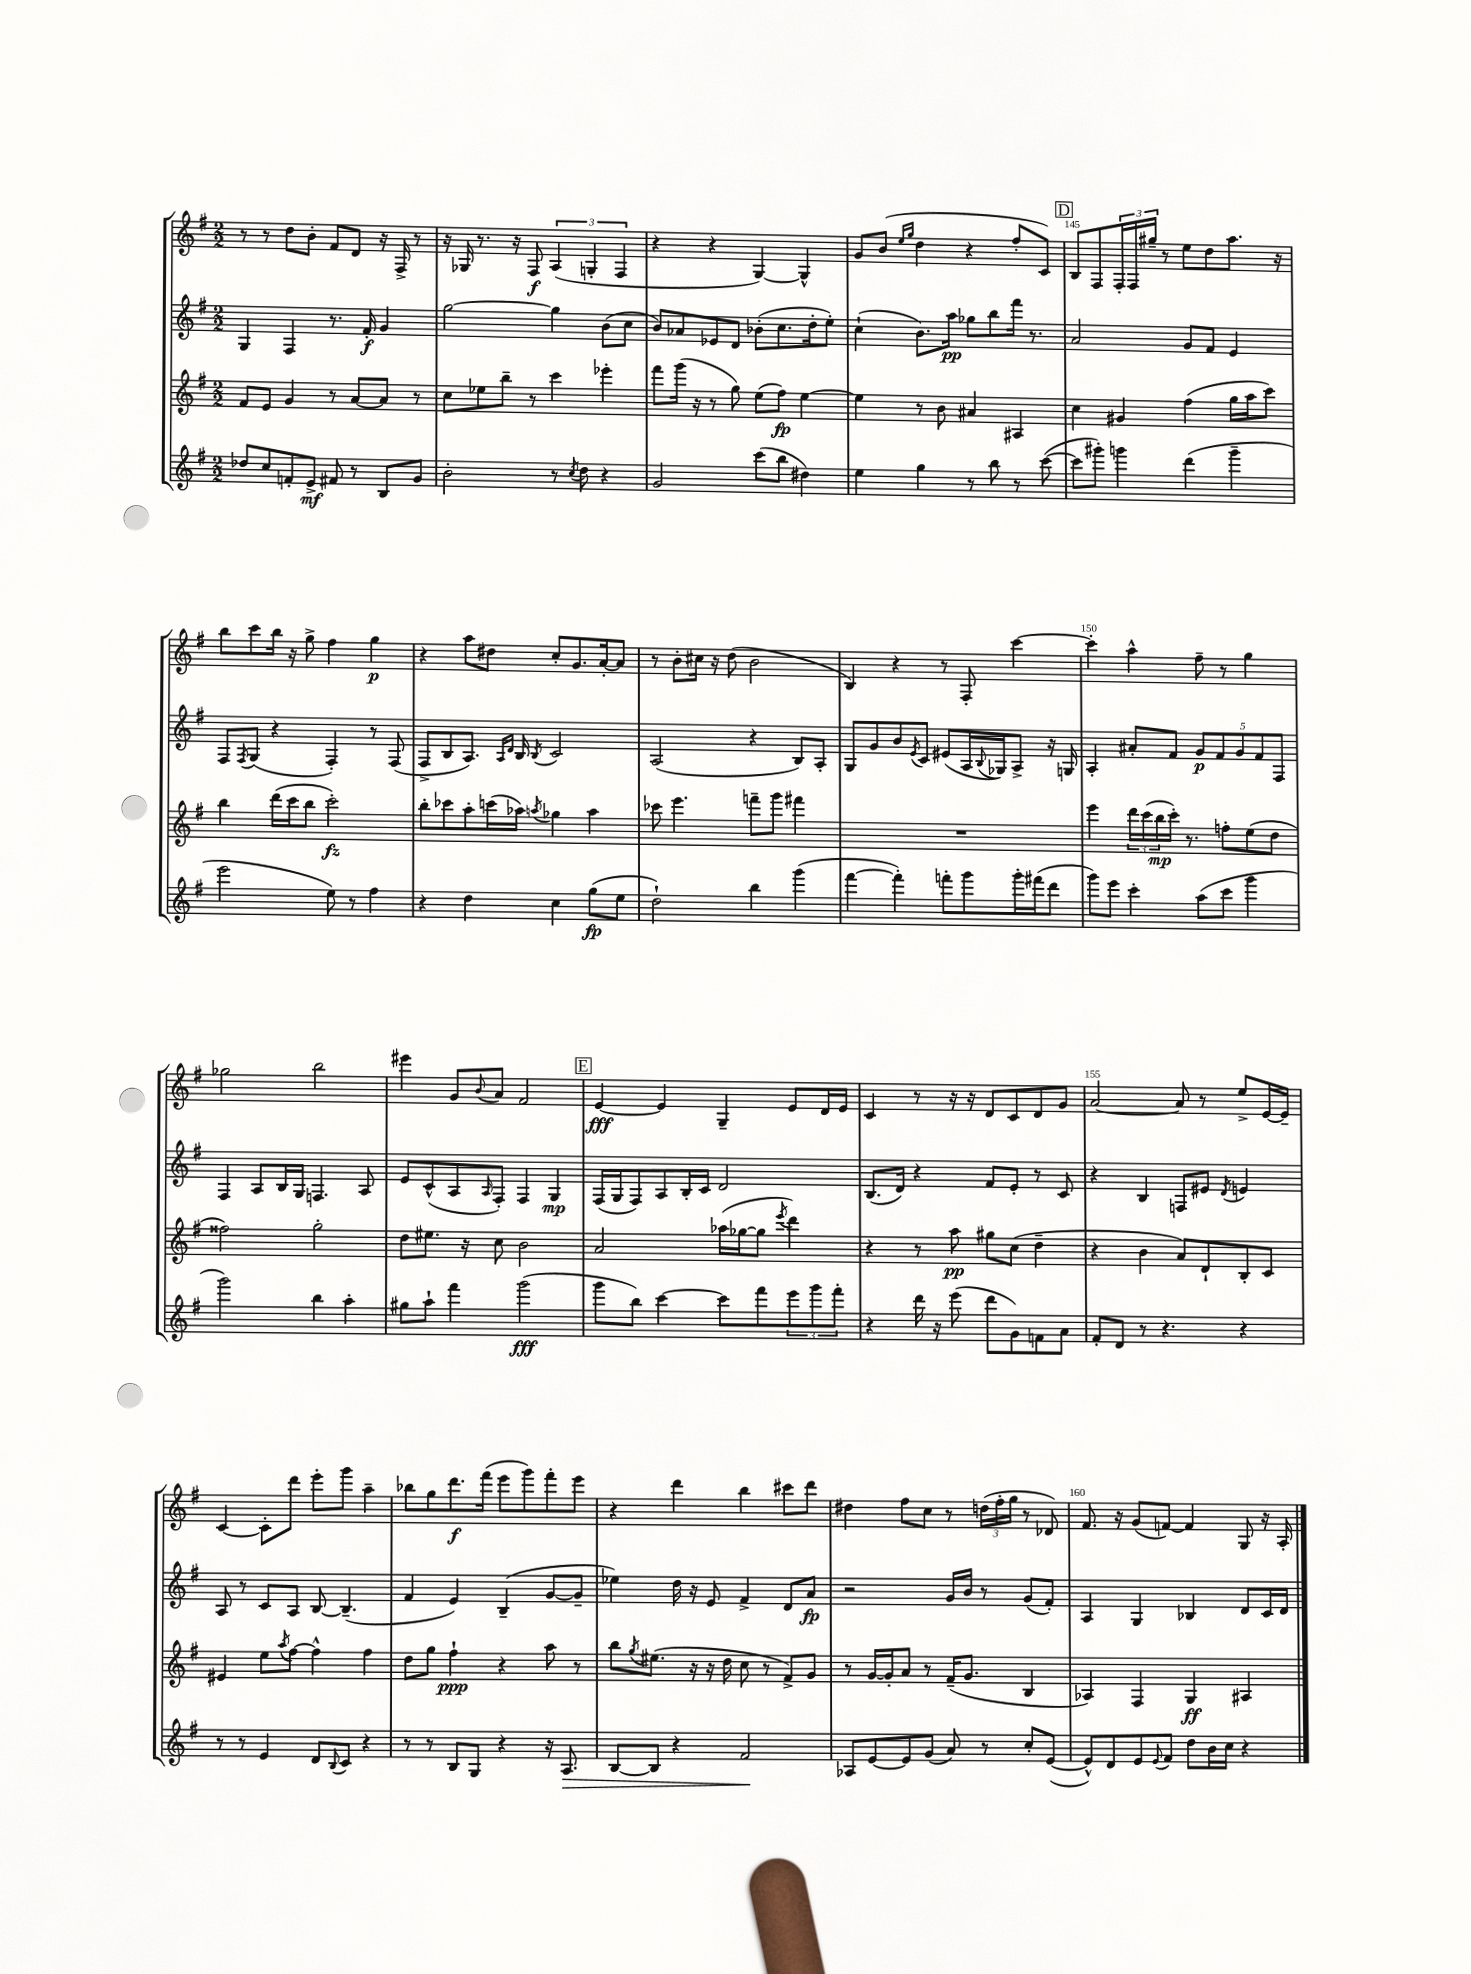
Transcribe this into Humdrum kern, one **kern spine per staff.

**kern	**kern	**kern	**kern
*staff4	*staff3	*staff2	*staff1
*clefG2	*clefG2	*clefG2	*clefG2
*k[f#]	*k[f#]	*k[f#]	*k[f#]
*M2/2	*M2/2	*M2/2	*M2/2
8dd-/L	8f#/L	4G/	8r
8cc/	8e/J	.	8r
8f'/	4g/	4F#/	8dd\L
8e^/J	.	.	8b'\J
8f#/	8r	8.r	8f#/L
8r	[8a/L	.	8d/J
.	.	16f#'/	.
8B/L	8a/]J	4g/	16r
.	.	.	16F#^/
8g/J	8r	.	8r
=	=	=	=
2b'\	8cc\L	[2gg\	16r
.	.	.	16G-/
.	8ee-\	.	8.r
.	8bb~\J	.	.
.	.	.	16r
.	8r	.	8F#/
8r	4ccc\	4gg\]	(6A/
8qcc/	.	.	.
8dd\	.	.	.
.	.	.	6G'/
4r	4eee-'\	(8b\L	.
.	.	.	6F#/
.	.	8cc\J	.
=	=	=	=
2g/	8fff#\L	8b/L)	4r
.	(16ggg\Jk	8a-/	.
.	16r	.	.
.	8r	8e-/	4r
.	8gg\)	8d/J	.
(8ccc\L	(8ee\L	(8b-'\L	[4G/)
8bb\J	8ff#\J)	8.cc\	.
4dd#\)	[4ee\	.	4G^^/]
.	.	16dd'\k	.
.	.	8ee'\J)	.
=	=	=	=
4ee\	4ee\]	(4cc`\	8g/L
.	.	.	(8b/J
.	.	.	16qqee/LL
.	.	.	16qqgg/JJ
4gg\	8r	8.b\L)	4dd\
.	8b\	.	.
.	.	16aa\Jk	.
8r	4a#/	8gg-\L	4r
8bb\	.	8bb\	.
8r	4A#/	16fff#\Jk	8ff#'/L
.	.	8.r	.
([8ccc\	.	.	8c/J)
=	=	=	=
8ccc\]L	4cc\	2a/	8B/L
8ggg#'\J)	.	.	8F#/
4ggg\	4g#/	.	24F#'/L
.	.	.	24F#/
.	.	.	24gg#~/JJ
.	.	.	8r
(4ddd\	(4ff#\	8g/L	8ee\L
.	.	8f#/J	8dd\
4ggg~\	16gg\LL	4e/	8.aa\J
.	16aa\J	.	.
.	8ccc\J)	.	.
.	.	.	16r
=	=	=	=
2eee\	4bb\	8F#/L	8bb\L
.	.	8qF#/	.
.	.	(8G/J	8ccc\
.	(16ddd\LL	4r	16bb\Jk
.	16ccc\J	.	16r
.	8bb\J	.	8gg^\
8ee\)	2ccc'\)	4F#'/)	4ff#\
8r	.	.	.
4ff#\	.	8r	4gg\
.	.	(8F#/	.
=	=	=	=
4r	8bb'\L	8F#^/L	4r
.	8ccc-\	8B/	.
4dd\	8aa'\	8.A/J)	8aa\L
.	(16ccc\L	.	8dd#\J
.	.	16qqA/LL	.
.	.	16qqd/JJ	.
.	16aa-\JJ)	16B/	.
.	8qaa/	8qB/	.
4cc\	4gg-\	2c/	8cc'/L
.	.	.	8.g/
(8gg\L	4aa\	.	.
.	.	.	[16a'/k
8ee\J	.	.	8a/]J
=	=	=	=
2dd`\)	8ccc-\	(2A/	8r
.	4.eee\	.	8b'\L
.	.	.	16cc#\Jk
.	.	.	16r
.	.	.	(8dd\
4bb\	8fff~\L	4r	2b\
.	8ggg\J	.	.
(4ggg\	4fff#\	8B/L)	.
.	.	8A'/J	.
=	=	=	=
[4fff#\	1r	8G/L	4B/)
.	.	8g/	.
4fff#'\])	.	8b/	4r
.	.	8qe/	.
.	.	8c/J	.
8fff'\L	.	(8e#/L	8r
8ggg\	.	16A/L	8F#'/
.	.	8qqB/	.
.	.	16G-/J)	.
16ggg'\L	.	8A^/J	[4ccc\
(16fff#\J	.	.	.
8ddd\J	.	16r	.
.	.	16G/	.
=	=	=	=
8ggg\L)	4eee\	4A'/	4ccc'\]
8eee\J	.	.	.
4ccc'\	24ddd\LL	8a#'/L	4aa^^\
.	(24ccc\	.	.
.	24bb\	.	.
.	16ccc'\JJ)	8f#/J	.
.	8.r	.	.
(8aa\L	.	10g/L	8ff#~\
.	.	10f#/	.
8ccc\J	8ff'\L	.	8r
.	.	10g/	.
4ggg\	(8ee\	.	4gg\
.	.	10f#/	.
.	8dd\J	.	.
.	.	10F#/J	.
=	=	=	=
2ggg\)	2ff##\)	4F#/	2gg-\
.	.	8A/L	.
.	.	16B/L	.
.	.	16G/JJ	.
4bb\	2gg'\	4.F/	2bb\
4aa'\	.	.	.
.	.	8A/	.
=	=	=	=
8gg#\L	8dd\L	8e/L	4eee#\
8aa`\J	8.ee#\J	(8c^^/	.
4fff#\	.	8A/	8g/L
.	16r	.	.
.	.	16qqA/	8qqb/
.	8cc\	8F#'/J)	8a/J
(2ggg\	2b\	4F#/	2f#/
.	.	4G/	.
=	=	=	=
8ggg\L	2a/	(16F#/LL	[4e/
.	.	16G/J	.
8bb\J)	.	8F#/)	.
[4ccc\	.	8A/	4e/]
.	.	16B'/L	.
.	.	16c/JJ	.
8ccc\]L	(16aa-\LL	2d/	4G~/
.	[16gg-\J	.	.
8fff#\	8gg-\]J	.	.
.	8qeee/	.	.
12eee\	4ddd\)	.	8e/L
12ggg\	.	.	.
.	.	.	16d/L
12fff#'\J	.	.	.
.	.	.	16e/JJ
=	=	=	=
4r	4r	(8.B/L	4c/
.	.	16d/Jk)	.
16ddd\	8r	4r	8r
16r	.	.	.
(8eee\	8aa\	.	16r
.	.	.	16r
8ddd\L	8gg#\L	8f#/L	8d/L
8g\)	(8cc\J	8e'/J	8c/
8f\	4dd~\	8r	8d/
8a\J	.	8c/	8g/J
=	=	=	=
8f#'/L	4r	4r	[2a/
8d/J	.	.	.
8r	4b\	4B/	.
4.r	.	.	.
.	8a/L)	8F/L	8a/]
.	8d`/	8e#/J	8r
.	.	8qd/	.
4r	8B'/	4e/	8ee^/L
.	8c/J	.	[16e/L
.	.	.	16e~/]JJ
=	=	=	=
8r	4e#/	8A/	[4c/
8r	.	8r	.
4e/	8ee\L	8c/L	8c'\]L
.	8qaa/	.	.
.	[8ff#\J	8A/J	8ddd\J
8d/L	4ff#^^\]	[8B/	8eee'\L
8qqB/	.	.	.
8c/J	.	(4.B~/]	8ggg\J
4r	4ff#\	.	4aa~\
=	=	=	=
8r	8dd\L	4f#/	8bb-\L
8r	8gg\J	.	8gg\
8B/L	4ff#`\	4e/)	8.ddd\
8G/J	.	.	.
.	.	.	(16fff#\Jk
4r	4r	(4B~/	8eee\L
.	.	.	8ggg\)
16r	8aa\	[8g/L	8fff#'\
8.A/	.	.	.
.	8r	8g~/]J	8eee\J
=	=	=	=
[8B/L	8bb\L	4ee-\)	4r
.	8qgg/	.	.
8B/]J	(8.ee#\J	.	.
4r	.	16dd\	4ddd\
.	16r	16r	.
.	16r	8e/	.
.	16dd\	.	.
2f#/	8cc\	4f#^/	4bb\
.	8r	.	.
.	8f#^/L)	8d/L	8ccc#\L
.	8g/J	8a/J	8ddd\J
=	=	=	=
8A-/L	8r	2r	4dd#\
[8e/	[16g/LL	.	.
.	16g'/]J	.	.
8e/]	8a/J	.	8ff#\L
(8g/J	8r	.	8cc\J
8a/)	(16f#~/LK	16g/LL	8r
.	8.g/J	16b/JJ	.
8r	.	8r	(24dd\LL
.	.	.	24ff#'\
.	.	.	24gg\JJ
8cc'/L	4B/	(8g/L	8r
([8e/J	.	8f#'/J)	8d-/)
=	=	=	=
8e^^/]L)	4A-/)	4A/	8.f#/
8d/	.	.	.
.	.	.	16r
8e/	4F#/	4G/	(8g/L
8qqe/	.	.	.
8f#/J	.	.	[8f/J)
8dd\L	4G/	4B-/	4f/]
16b\L	.	.	.
16cc\JJ	.	.	.
4r	4A#/	8d/L	8G/
.	.	16c/L	16r
.	.	16d/JJ	16A'/
==	==	==	==
*-	*-	*-	*-
